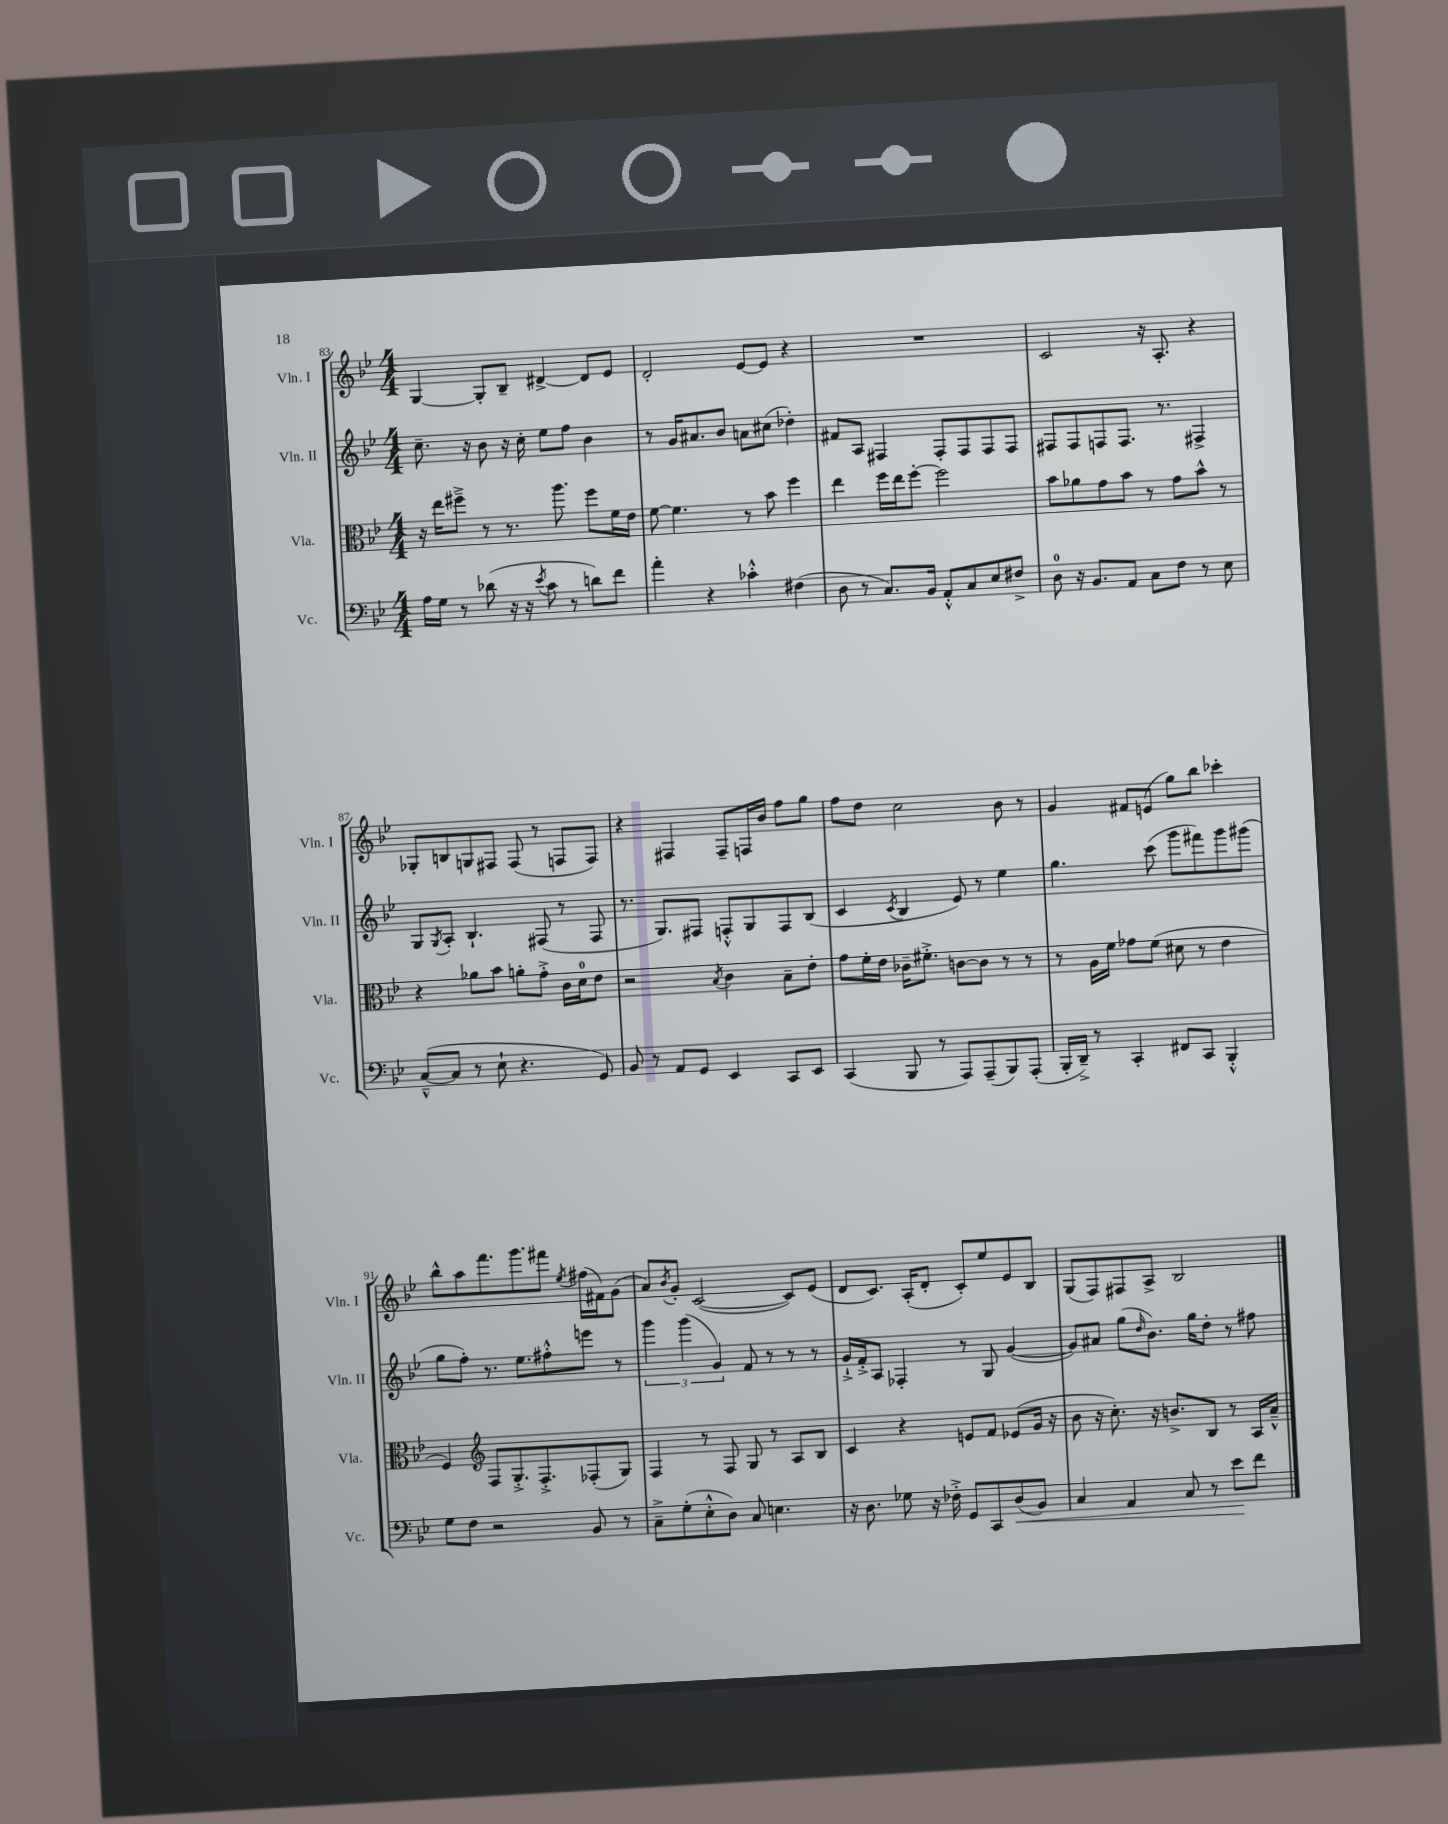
<<
\new StaffGroup <<
\new Staff = "s0" \with { instrumentName = "Vln. I" shortInstrumentName = "Vln. I" } {
    \clef treble \key bes \major \numericTimeSignature \time 4/4
    g4~ g8-. bes8-- dis'4~-> dis'8 ees'8 |
    d'2-. ees'8~ ees'8 r4 |
    R1 |
    c'2 r16 a8.-. r4 |
    ges8-. b8 g8 fis8 fis8( r8 f8 f8) |
    r4 fis4 fis8-- f16 bes'16 f''8 g''8 |
    f''8 d''8 c''2 bes'8 r8 |
    g'4 fis'8 e'8( g''8) bes''8 ces'''4-. |
    bes''8-^ a''8 f'''8. g'''8. fis'''8 \acciaccatura { ees''8 } fis''16( fis'16) g'8( |
    a'8) \acciaccatura { bes'8 } g'8-. c'2~( c'8) ees'8( |
    d'8 c'8.) a16-.( d'8-. c'8-.) ees''8 ees'8 bes8 |
    g8( f8) fis8 a8-> bes2 \bar "|." |
}
\new Staff = "s1" \with { instrumentName = "Vln. II" shortInstrumentName = "Vln. II" } {
    \clef treble \key bes \major \numericTimeSignature \time 4/4
    c''8.-- r16 bes'8 r16 c''16-. ees''8 f''8 bes'4 |
    r8 g'16 ais'8. bes'8 a'8 cis''8( des''4-.) |
    fis'8 a8 fis4 fis8-. fis8 fis8 fis8 |
    fis8 fis8 f8 f8. r8. fis4-> |
    g8 \acciaccatura { g8 } a8-. bes4.-! fis8( r8 fis8 |
    r8. g8.) fis8 f8-.-^ g8 f8 bes8( |
    c'4 \acciaccatura { c'8 } bes4 ees'8) r8 ees''4 |
    g''4. c'''8( g'''8 fis'''8) g'''8 gis'''8( |
    g''8 f''8-.) r8. ees''8. fis''8-.-^ e'''8 r8 |
    \tuplet 3/2 { g'''4 g'''4( g'4) } f'8 r8 r8 r8 |
    g'16-!-> f'16-.-> a8 fes4-. r8 g8 g'4~( |
    g'8) ais'8 g''8( \grace { d''16 } bes'8.) g''16 d''8-. r8 fis''8 \bar "|." |
}
\new Staff = "s2" \with { instrumentName = "Vla." shortInstrumentName = "Vla." } {
    \clef alto \key bes \major \numericTimeSignature \time 4/4
    r16 ees''16 fis''8---> r8 r8. a''8. fis''8 f'16 ees'16 |
    f'8~ f'4. r8 bes'8 f''4 |
    ees''4 f''16 ees''16 f''8~-. f''2 |
    bes'8 aes'8 g'8 bes'8 r8 g'8 bes'8-^ r8 |
    r4 aes'8 bes'8 a'8-. g'8-.-> c'16 d'16-0 ees'8 |
    r2 \acciaccatura { bes8 } c'4 bes8-- ees'8-. |
    g'8 f'16-. ees'16 ces'16-- fis'8.-.-> c'8~ c'8 r8 r8 |
    r8 a16 f'16 ges'8 f'8( dis'8 r8 ees'4 |
    f4) \clef treble f8 g8.-.-> f8.-.-> fes8-.( g8) |
    f4 r8 f8 g8 r8 a8 bes8 |
    c'4 r4 e'8 f'8 ees'8( g'16 r16 |
    bes'8 r16 c''8.-.) r16 b'8.-> bes8 r8 a16 a'16---^ \bar "|." |
}
\new Staff = "s3" \with { instrumentName = "Vc." shortInstrumentName = "Vc." } {
    \clef bass \key bes \major \numericTimeSignature \time 4/4
    a16 g16 r8 des'8( r16 r16 \acciaccatura { ees'8 } c'8 r8 d'8) f'8 |
    a'4-. r4 ces'4-.-^ fis4( |
    d8 r8 c8.) bes,16 a,8-.-^ c8 ees8 fis8-> |
    d8-0 r16 bes,8. a,8 c8 f8 r8 ees8 |
    c8~---^( c8 r8 ees8-! r4. g,8) |
    bes,8 r8 a,8 g,8 ees,4 c,8 ees,8 |
    c,4( bes,,8 r8 a,,8) a,,8--( bes,,8) a,,8-.( |
    bes,,16-. d,16--->) r8 c,4-. fis,8 c,8 bes,,4-.-^ |
    g8 f8 r2 bes,8 r8 |
    c8---> g8-.( ees8-.-^ d8) c8 e4. |
    r16 d8. ges8 r16 fes16-.-> g,8 c,8 d8\<( bes,8) |
    c4 a,4 c8 r8 ees'8\! f'8 \bar "|." |
}
>>
>>
\layout { \context { \Score currentBarNumber = #83 } }
